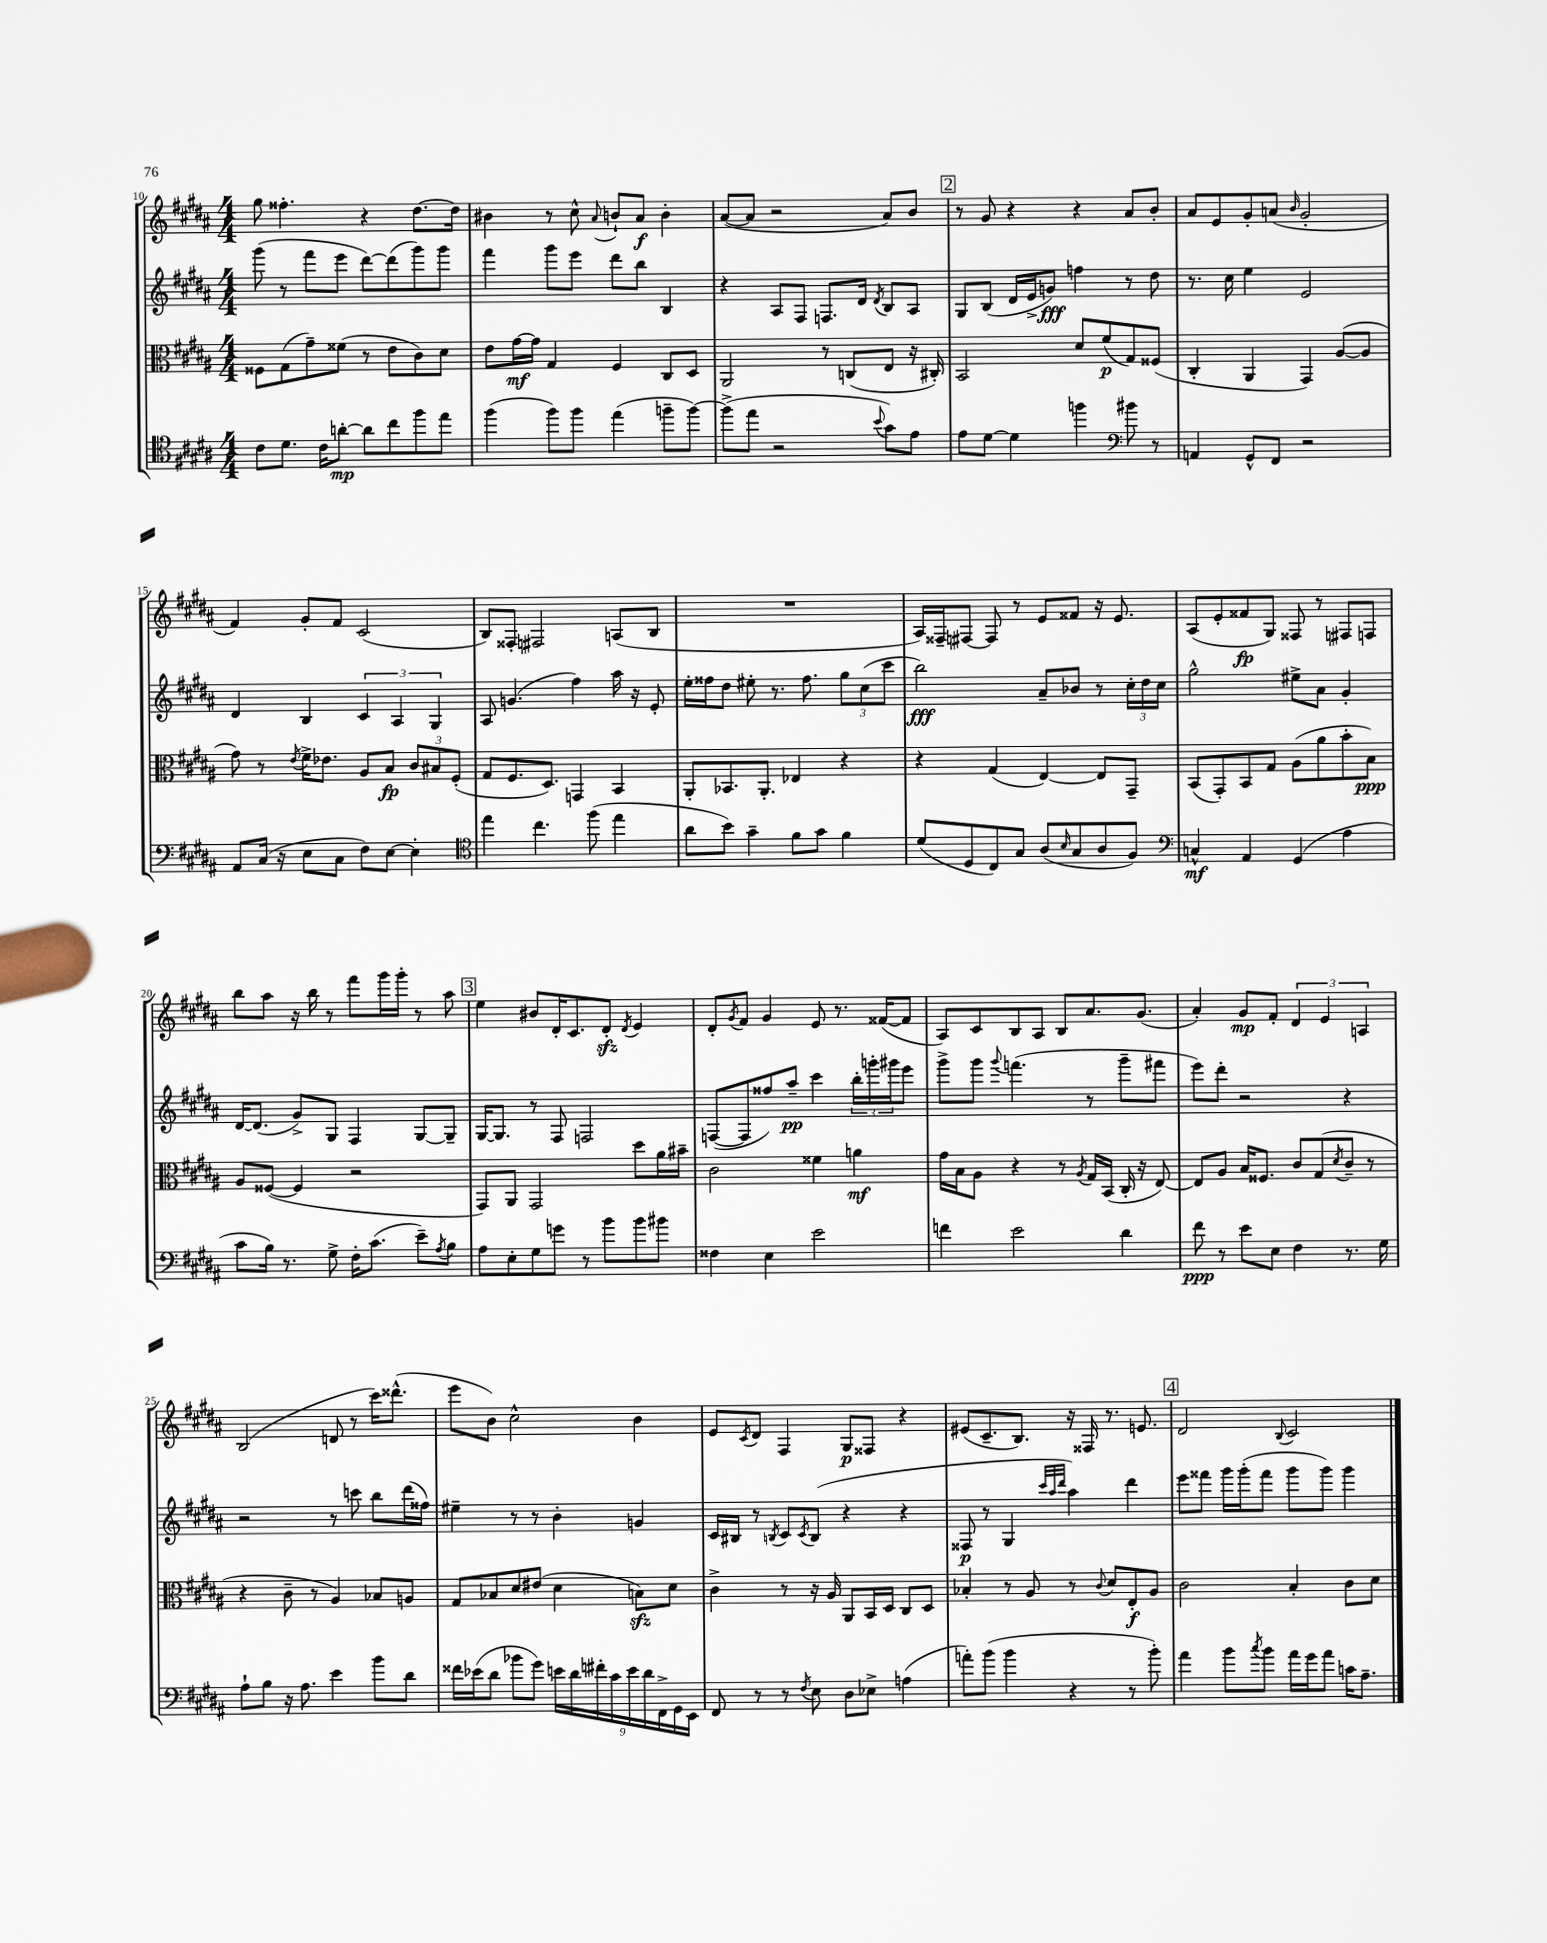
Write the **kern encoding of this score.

**kern	**dynam	**kern	**dynam	**kern	**dynam	**kern	**dynam
*part4	*part4	*part3	*part3	*part2	*part2	*part1	*part1
*staff4	*staff4	*staff3	*staff3	*staff2	*staff2	*staff1	*staff1
*clefC4	*	*clefC3	*	*clefG2	*	*clefG2	*
*k[f#c#g#d#a#]	*	*k[f#c#g#d#a#]	*	*k[f#c#g#d#a#]	*	*k[f#c#g#d#a#]	*
*M4/4	*	*M4/4	*	*M4/4	*	*M4/4	*
=10	=10	=10	=10	=10	=10	=10	=10
8c#\L	.	8F##X\L	.	(8ggg#\	.	8gg#\	.
8.d#\J	.	(8G#\	.	8r	.	4.ff##X'\	.
.	.	8g#~\)	.	8fff#\L	.	.	.
16c#\KL	.	.	.	.	.	.	.
[8an'\J	mp	(8f##X\J	.	8eee\J	.	.	.
8a\L]	.	8r	.	[8ddd#\L)	.	4r	.
8cc#\	.	8e\L	.	(8ddd#\]	.	.	.
8ff#\	.	8c#\)	.	8ggg#\)	.	[8.dd#\L	.
8ee\J	.	8d#\J	.	8ggg#\J	.	.	.
.	.	.	.	.	.	16dd#\Jk]	.
=11	=11	=11	=11	=11	=11	=11	=11
(4ff#\	.	8e\L	.	4fff#\	.	4b#X\	.
.	.	[16g#\L	mf	.	.	.	.
.	.	16g#\JJ]	.	.	.	.	.
8ff#\L)	.	4G#/	.	8ggg#\L	.	8r	.
8ff#\J	.	.	.	8eee\J	.	8cc#^^\	.
.	.	.	.	.	.	8qqa#/	.
(4ee\	.	4F#/	.	8ddd#\L	.	8bn`/L	.
.	.	.	.	8bb\J	.	8a#/J	f
8ffn~\L	.	8C#/L	.	4B/	.	4b'\	.
[8ff\J)	.	8D#/J	.	.	.	.	.
=12	=12	=12	=12	=12	=12	=12	=12
(8ff^\L]	.	2AA#/	.	4r	.	([8a#/L	.
8ee\J	.	.	.	.	.	8a#/J]	.
2r	.	.	.	8A#/L	.	2r	.
.	.	.	.	8F#/J	.	.	.
.	.	8r	.	8.Fn/L	.	.	.
.	.	(8Cn/L	.	.	.	.	.
.	.	.	.	16d#/Jk	.	.	.
8qqb/	.	.	.	8qd#/	.	.	.
8g#\L)	.	8E/J	.	8B/L	.	8a#/L)	.
8e\J	.	16r	.	8A#/J	.	8b/J	.
.	.	16C#X'/)	.	.	.	.	.
!!LO:REH:place=s1:t=2
=13	=13	=13	=13	=13	=13	=13	=13
8e\L	.	2BB/	.	8G#/L	.	8r	.
[8d#\J	.	.	.	(8B/J	.	8g#/	.
4d#\]	.	.	.	16d#/LL	.	4r	.
.	.	.	.	16e^/J	.	.	.
.	.	.	.	8gn/J)	fff	.	.
4ffn\	.	8d#/L	.	4ffn\	.	4r	.
.	.	(8f#/	p	.	.	.	.
*clefF4	*	*	*	*	*	*	*
8b#X\	.	8G#/)	.	8r	.	8a#/L	.
8r	.	(8F##X/J	.	8dd#\	.	8b'/J	.
=14	=14	=14	=14	=14	=14	=14	=14
4AAn/	.	4C#'/	.	8.r	.	8a#/L	.
.	.	.	.	.	.	8e/	.
.	.	.	.	16cc#\	.	.	.
8GG#^^/L	.	4AA#/	.	4ee\	.	8g#'/	.
8FF#/J	.	.	.	.	.	(8an/J	.
.	.	.	.	.	.	16qqb/	.
2r	.	4GG#/)	.	2e/	.	2g#'/	.
.	.	([8A#/L	.	.	.	.	.
.	.	8A#/J]	.	.	.	.	.
!!LO:LB:g=z
=15	=15	=15	=15	=15	=15	=15	=15
8AA#/L	.	8g#\)	.	4d#/	.	4f#/)	.
(16C#/Jk	.	8r	.	.	.	.	.
16r	.	.	.	.	.	.	.
.	.	8qe/	.	.	.	.	.
8E\L	.	16f#^\KL	.	4B/	.	8g#'/L	.
.	.	8.e-X\J	.	.	.	.	.
8C#\J	.	.	.	.	.	8f#/J	.
8F#\L)	.	8A#/L	.	6c#/	.	(2c#/	.
[8E\J	.	8B/J	fp	.	.	.	.
.	.	.	.	6A#/	.	.	.
4E'\]	.	12c#/L	.	.	.	.	.
.	.	12B#X/	.	6G#/	.	.	.
.	.	(12F#'/J	.	.	.	.	.
=16	=16	=16	=16	=16	=16	=16	=16
*clefC4	*	*	*	*	*	*	*
4ee\	.	8G#/L	.	8A#/	.	8B/L)	.
.	.	8.F#/	.	(4.gn/	.	8F##X'/J	.
4.cc#\	.	.	.	.	.	2F#X/	.
.	.	8.D#/J)	.	.	.	.	.
.	.	4GGn/	.	4ff#\)	.	.	.
(8ff#\	.	.	.	.	.	.	.
4ee\	.	4BB/	.	16aa#\	.	(8An/L	.
.	.	.	.	16r	.	.	.
.	.	.	.	8e'/	.	8B/J	.
=17	=17	=17	=17	=17	=17	=17	=17
8a#\L	.	8AA#'/L	.	16ee'\LL	.	1r	.
.	.	.	.	16ff##X\J	.	.	.
8b\J)	.	8.BB-X/	.	8dd#\J	.	.	.
4g#~\	.	.	.	8ee#X'\	.	.	.
.	.	8.AA#'/J	.	.	.	.	.
.	.	.	.	8.r	.	.	.
8f#\L	.	4E-X/	.	.	.	.	.
.	.	.	.	8.ff##\	.	.	.
8g#\J	.	.	.	.	.	.	.
4f#\	.	4r	.	12gg#\L	.	.	.
.	.	.	.	(12cc#\	.	.	.
.	.	.	.	12ccc#\J	.	.	.
=18	=18	=18	=18	=18	=18	=18	=18
(8d#/L	.	4r	.	2bb\)	fff	16A#/LL)	.
.	.	.	.	.	.	16F##X~/J	.
8D#/	.	.	.	.	.	[8F#X/J	.
8C#/)	.	(4G#/	.	.	.	8F#/]	.
8G#/J	.	.	.	.	.	8r	.
(8A#/L	.	[4E/)	.	8a#~/L	.	8e/L	.
16qqB/	.	.	.	.	.	.	.
8G#/	.	.	.	8b-X/J	.	8f##X/J	.
8A#/	.	8E/L]	.	8r	.	16r	.
.	.	.	.	.	.	8.e/	.
8F#/J)	.	8GG#~/J	.	24cc#'\LL	.	.	.
.	.	.	.	24dd#\	.	.	.
.	.	.	.	24cc#\JJ	.	.	.
=19	=19	=19	=19	=19	=19	=19	=19
*clefF4	*	*	*	*	*	*	*
4Cn^^/	mf	(8BB/L	.	2gg#^^\	.	(8A#/L	.
.	.	8GG#'/)	.	.	.	8e'/	.
4AA#/	.	8BB/	.	.	.	8f##X/	fp
.	.	8G#/J	.	.	.	8G#/J)	.
(4GG#/	.	(8A#\L	.	8ee#X^\L	.	8F##X/	.
.	.	8a#\	.	8a#\J	.	8r	.
4A#\	.	8b'\	.	4g#'/	.	8F#X/L	.
.	.	8B\J)	ppp	.	.	8Fn/J	.
!!LO:LB:g=z
=20	=20	=20	=20	=20	=20	=20	=20
8c#\L	.	8A#/L	.	[16d#/KL	.	8bb\L	.
.	.	.	.	(8.d#/J]	.	.	.
16B\Jk)	.	([8F##X/J	.	.	.	8aa#\J	.
8.r	.	.	.	.	.	.	.
.	.	4F##/]	.	8g#^/L)	.	16r	.
.	.	.	.	.	.	16bb\	.
8G#^\	.	.	.	8G#/J	.	8r	.
16F#'\KL	.	2r	.	4F#/	.	8fff#\L	.
(8.c#\J	.	.	.	.	.	.	.
.	.	.	.	.	.	16ggg#\L	.
.	.	.	.	.	.	16ggg#'\JJ	.
8e~\L)	.	.	.	[8G#/L	.	8r	.
8qA#/	.	.	.	.	.	.	.
8B\J	.	.	.	8G#~/J]	.	8aa#\	.
!!LO:REH:place=s1:t=3
=21	=21	=21	=21	=21	=21	=21	=21
8A#\L	.	8GG#/L)	.	[16G#/KL	.	4ee\	.
.	.	.	.	8.G#/J]	.	.	.
8E'\	.	8AA#/J	.	.	.	.	.
8G#\	.	2GG#/	.	8r	.	8b#X/L	.
8gn\J	.	.	.	8F#/	.	16d#'/K	.
.	.	.	.	.	.	8.c#/	.
8r	.	.	.	2Fn/	.	.	.
8b\L	.	.	.	.	.	8d#zz'/J	.
.	.	.	.	.	.	8qd#/	.
8b\	.	8dd#\L	.	.	.	4e/	.
8b#X\J	.	16a#\L	.	.	.	.	.
.	.	16b#X~\JJ	.	.	.	.	.
=22	=22	=22	=22	=22	=22	=22	=22
4F##X\	.	2c#\	.	([8Fn/L	.	8d#'/L	.
.	.	.	.	.	.	8qg#/	.
.	.	.	.	8F/]	.	8f#/J	.
4E\	.	.	.	8ff##X/)	.	4g#/	.
.	.	.	.	8aa#~/J	pp	.	.
2e\	.	4f##X\	.	4ccc#\	.	8e/	.
.	.	.	.	.	.	8.r	.
.	.	4an\	mf	24bb'\LL	.	.	.
.	.	.	.	24gggn'\	.	.	.
.	.	.	.	.	.	([16f##X/KL	.
.	.	.	.	24ggg#X\J	.	.	.
.	.	.	.	8eee\J	.	8f##/J]	.
=23	=23	=23	=23	=23	=23	=23	=23
4fn\	.	16g#\LL	.	8ggg#^\L	.	8A#/L)	.
.	.	16B\J	.	.	.	.	.
.	.	8A#\J	.	8ggg#\J	.	8c#/	.
.	.	.	.	8qqggg#/	.	.	.
2e\	.	4r	.	(4.fffn\	.	8B/	.
.	.	.	.	.	.	8A#/J	.
.	.	8r	.	.	.	8B/L	.
.	.	8qA#/	.	.	.	.	.
.	.	16G#/LL	.	8r	.	8.a#/	.
.	.	(16BB/JJ	.	.	.	.	.
4d#\	.	16C#'/	.	8ggg#~\L	.	.	.
.	.	16r	.	.	.	(8.g#/J	.
.	.	[8E/)	.	8fff#X\J	.	.	.
=24	=24	=24	=24	=24	=24	=24	=24
8f#\	ppp	8E/L]	.	8eee\L)	.	4a#'/)	.
8r	.	8A#/J	.	8ddd#'\J	.	.	.
8e\L	.	16B/KL	.	2r	.	8g#/L	mp
.	.	8.F##X/J	.	.	.	.	.
8E\J	.	.	.	.	.	8f#'/J	.
4F#\	.	8c#/L	.	.	.	6d#/	.
.	.	(8G#/	.	.	.	.	.
.	.	.	.	.	.	6e/	.
.	.	8qd#/	.	.	.	.	.
8.r	.	8c#~/J	.	4r	.	.	.
.	.	.	.	.	.	6An/	.
.	.	8r	.	.	.	.	.
16G#\	.	.	.	.	.	.	.
!!LO:LB:g=z
=25	=25	=25	=25	=25	=25	=25	=25
8A#`\L	.	4r	.	2r	.	(2B/	.
8B\J	.	.	.	.	.	.	.
16r	.	8c#~\	.	.	.	.	.
8.A#\	.	.	.	.	.	.	.
.	.	8r	.	.	.	.	.
4e\	.	4A#/)	.	8r	.	8dn/	.
.	.	.	.	8cccn\	.	8r	.
8b\L	.	8B-X/L	.	8bb\L	.	16ccc#\KL)	.
.	.	.	.	.	.	(8.ddd##X^^\J	.
8d#\J	.	8An/J	.	(16ddd#\L	.	.	.
.	.	.	.	16ff##X\JJ)	.	.	.
=26	=26	=26	=26	=26	=26	=26	=26
16f##X\LL	.	8G#/L	.	4ee#X~\	.	8eee\L	.
(16e-X\J	.	.	.	.	.	.	.
8d#\J	.	8B-X/	.	.	.	8b\J)	.
8b-X\L	.	8d#/	.	8r	.	2cc#^^\	.
8g#\J)	.	(8e#X/J	.	8r	.	.	.
18en\LL	.	4d#\	.	4b'\	.	.	.
18d#\	.	.	.	.	.	.	.
18f#X'\	.	.	.	.	.	.	.
18c#\	.	.	.	.	.	.	.
18e\	.	.	.	.	.	.	.
.	.	8Bnzz\L)	.	4gn/	.	4b\	.
18d#\	.	.	.	.	.	.	.
18FF#^\	.	.	.	.	.	.	.
.	.	8d#\J	.	.	.	.	.
18GG#\	.	.	.	.	.	.	.
18EE\JJ	.	.	.	.	.	.	.
=27	=27	=27	=27	=27	=27	=27	=27
8FF#/	.	4c#^\	.	16c#/LL	.	8e/L	.
.	.	.	.	16B#X/JJ	.	.	.
.	.	.	.	.	.	8qc#/	.
8r	.	.	.	8r	.	8d#/J	.
.	.	.	.	8qBn/	.	.	.
8r	.	8r	.	8c#/L	.	4F#/	.
8qF#/	.	.	.	8qc#/	.	.	.
8E\	.	16r	.	(8B/J	.	.	.
.	.	16A#/	.	.	.	.	.
8D#\L	.	8AA#/L	.	4r	.	8G#/L	p
8E-X^\J	.	16BB/L	.	.	.	8F##X/J	.
.	.	16D#/JJ	.	.	.	.	.
(4An\	.	8C#/L	.	4r	.	4r	.
.	.	8D#/J	.	.	.	.	.
=28	=28	=28	=28	=28	=28	=28	=28
8an'\L)	.	4B-X'/	.	8F##X/	p	(8e#X/L	.
(8b\J	.	.	.	8r	.	8.c#~/	.
4b\	.	8r	.	4G#/	.	.	.
.	.	.	.	.	.	8.B/J)	.
.	.	8A#/	.	.	.	.	.
.	.	.	.	32qqccc#/LLL	.	.	.
.	.	.	.	32qqaa#/	.	.	.
.	.	.	.	32qqddd#/JJJ	.	.	.
4r	.	8r	.	4aa#\)	.	16r	.
.	.	.	.	.	.	16F##X/	.
.	.	8qqc#/	.	.	.	.	.
.	.	8d#/L	.	.	.	8.r	.
8r	.	8E'/	f	4ddd#\	.	.	.
.	.	.	.	.	.	8.en/	.
8b'\)	.	8A#/J	.	.	.	.	.
!!LO:REH:place=s1:t=4
=29	=29	=29	=29	=29	=29	=29	=29
4a#\	.	2c#\	.	8eee\L	.	2d#/	.
.	.	.	.	8fff##X\J	.	.	.
8b\L	.	.	.	16ggg#\LL	.	.	.
.	.	.	.	(16ggg#'\J	.	.	.
8qcc#/	.	.	.	.	.	.	.
8b\J	.	.	.	8fff##\J	.	.	.
.	.	.	.	.	.	8qqB/	.
16a#\LL	.	4B'/	.	8ggg#\L	.	2c#/	.
16g#\J	.	.	.	.	.	.	.
8a#\J	.	.	.	8ggg#\J)	.	.	.
16cn\KL	.	8c#\L	.	4ggg#\	.	.	.
8.A#~\J	.	.	.	.	.	.	.
.	.	8d#\J	.	.	.	.	.
==	==	==	==	==	==	==	==
*-	*-	*-	*-	*-	*-	*-	*-
